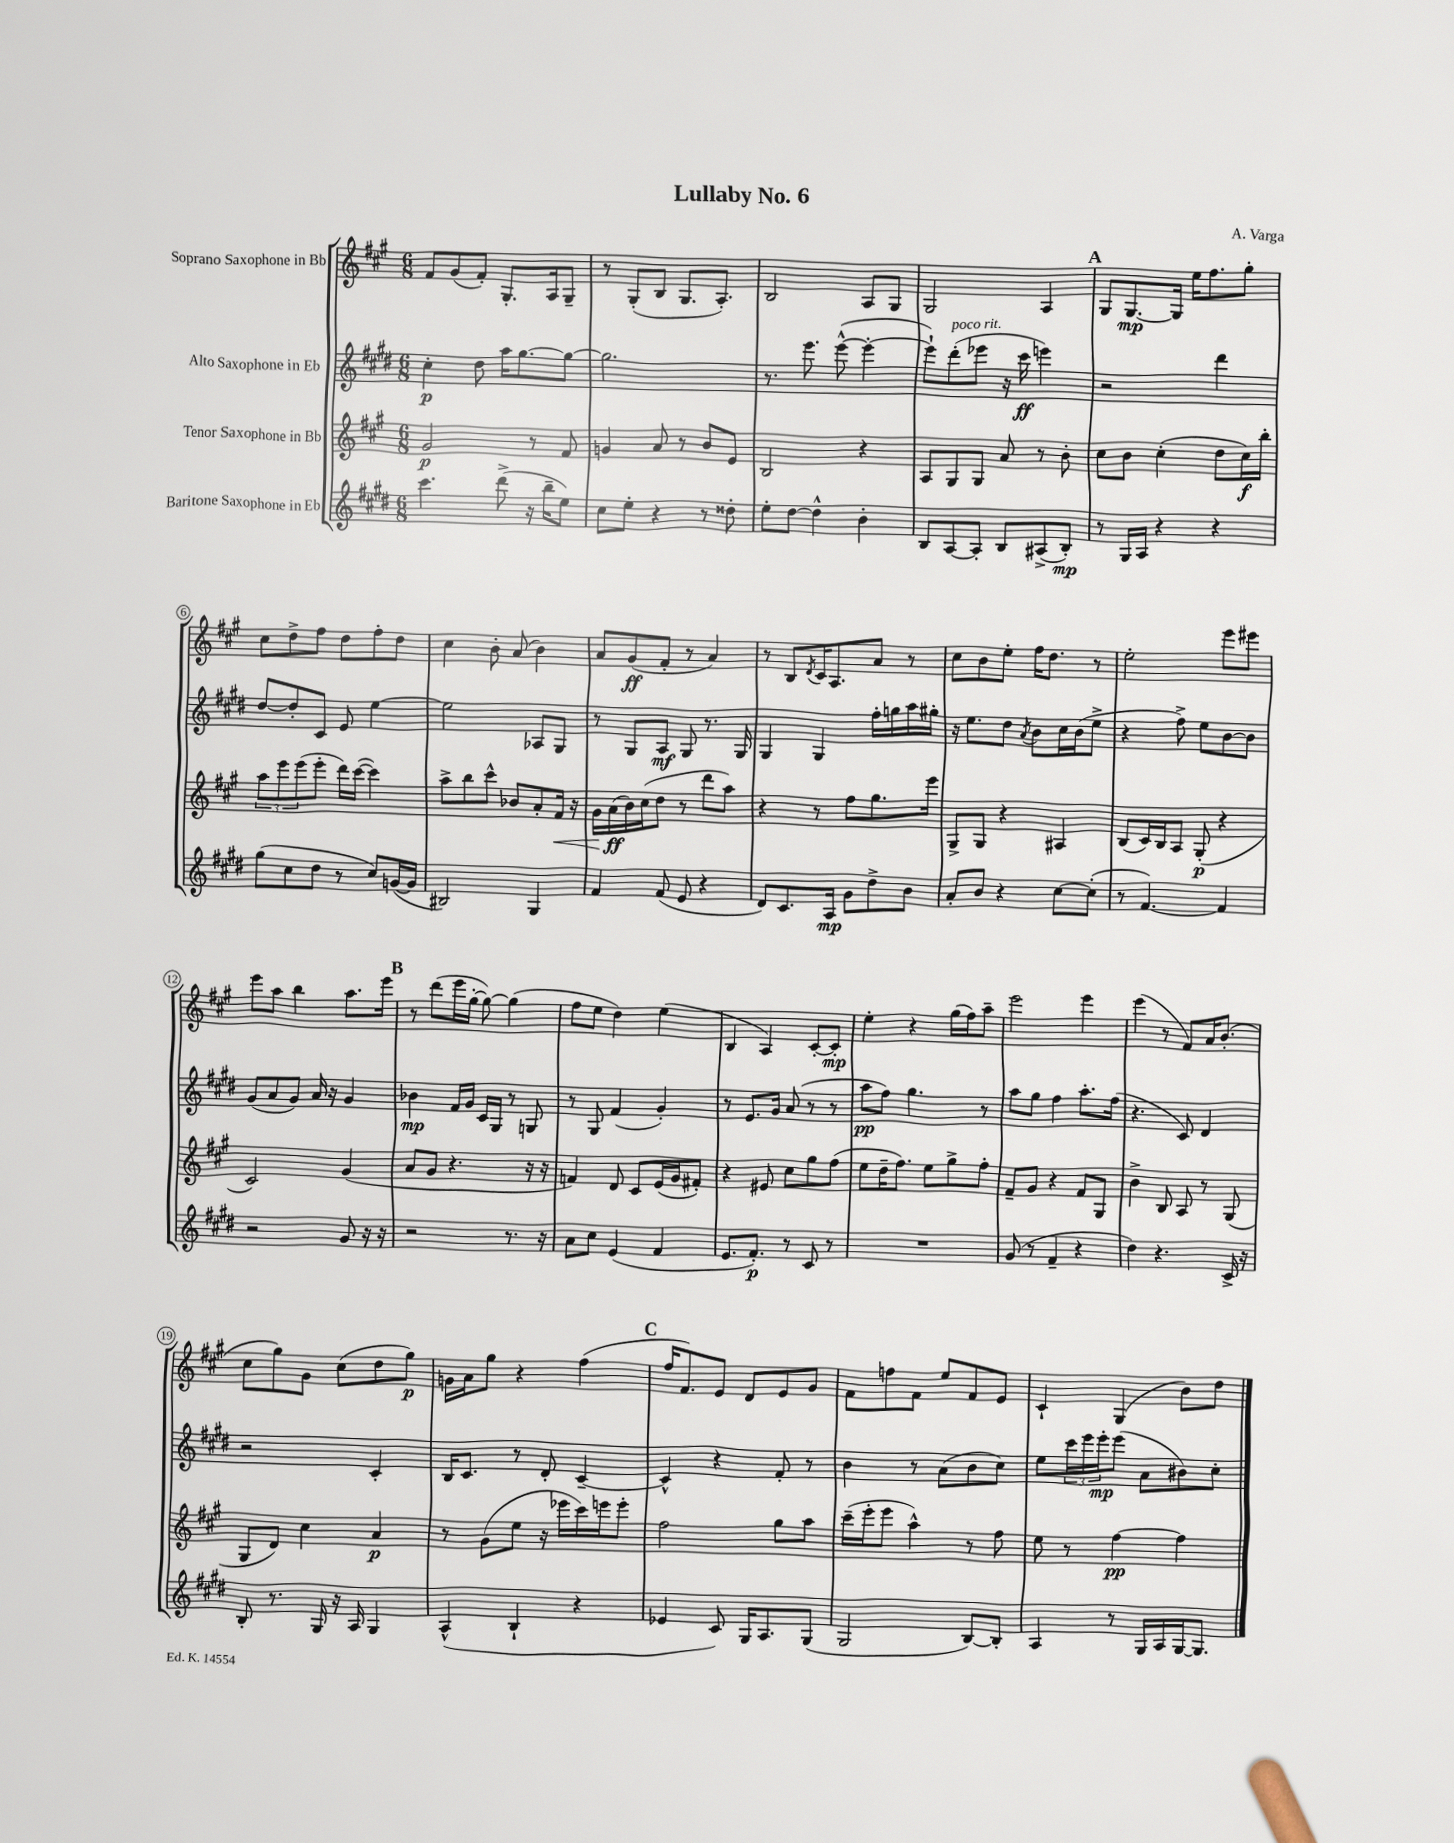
\header { title = "Lullaby No. 6" composer = "A. Varga" }
<<
\new StaffGroup <<
\new Staff = "s0" \with { instrumentName = "Soprano Saxophone in Bb" } {
    \clef treble \key a \major \numericTimeSignature \time 6/8
    fis'8 gis'8( fis'8-.) gis8.-. a16 gis8-- |
    r8 gis8-.( b8 gis8. a8.-.) |
    b2 a8 gis8 |
    gis2 a4 |
    \mark \markup { \bold "A" } gis8 gis8.~\mp gis16 e''16 fis''8. gis''8-. |
    cis''8 d''8-> fis''8 d''8 fis''8-. d''8 |
    cis''4 b'8-. a'8( b'4) |
    a'8 gis'8\ff( fis'8-. r8 a'4) |
    r8 b8 \acciaccatura { d'8 } cis'16 a8. a'8 r8 |
    cis''8 b'8 e''8-. fis''16 d''8. r8 |
    e''2-. e'''8 eis'''8 |
    e'''8 a''8 b''4 a''8. e'''16 |
    \mark \markup { \bold "B" } r8 d'''8( e'''16 gis''16~-. gis''8~) gis''4( |
    fis''8 e''8 d''4) e''4( |
    b4 a4) cis'8~-. cis'8-.\mp |
    e''4-. r4 gis''16( fis''16) a''8-- |
    e'''2 e'''4 |
    e'''4( r8 fis'8) a'16 b'8.-.( |
    cis''8 gis''8) gis'8 cis''8( d''8 gis''8\p) |
    g'16 a'16 gis''8 r4 fis''4( |
    \mark \markup { \bold "C" } fis''16 fis'8.) e'8 d'8 e'8 gis'8 |
    fis'8 f''8 fis'8 e''8 fis'8 e'8 |
    cis'4-! gis4( b'8) d''8 \bar "|." |
}
\new Staff = "s1" \with { instrumentName = "Alto Saxophone in Eb" } {
    \clef treble \key e \major \numericTimeSignature \time 6/8
    cis''4-.\p dis''8 a''16 gis''8.~ gis''8~ |
    gis''2. |
    r8. e'''8. e'''8~-^( e'''4~-. |
    e'''8-!) dis'''8-.^\markup { \italic "poco rit." }( ees'''8 r16 cis'''16\ff e'''4) |
    \mark \markup { \bold "A" } r2 dis'''4 |
    dis''8~ dis''8-. cis'8 e'8 e''4~ |
    e''2 aes8 gis8 |
    r8 gis8 a8\mf gis8 r8. gis16 |
    gis4 gis4 fis''16-. g''16 a''16 gis''16-. |
    r16 e''8. dis''8 \acciaccatura { a'8 } b'8 cis''16 b'16( e''8-> |
    r4 fis''8->) e''8 b'8~ b'8 |
    gis'8( a'8 gis'8) a'16 r16 gis'4 |
    \mark \markup { \bold "B" } bes'4\mp fis'16 gis'16 cis'16 gis16 r8 g8 |
    r8 gis8 fis'4( gis'4-.) |
    r8 e'8. gis'16 a'8( r8 r8 |
    a''8\pp fis''8) gis''4. r8 |
    a''8 gis''8 fis''4 a''8.-. fis''16( |
    r4. cis'8) dis'4 |
    r2 cis'4-. |
    b16 cis'8. r8 dis'8-. cis'4~-- |
    \mark \markup { \bold "C" } cis'4-^ r4 fis'8-. r8 |
    b'4 r8 a'8( b'8 cis''8) |
    e''8 \tuplet 3/2 { cis'''16 e'''16 e'''16-.\mp } e'''8( a'8 bis'8) cis''8-. \bar "|." |
}
\new Staff = "s2" \with { instrumentName = "Tenor Saxophone in Bb" } {
    \clef treble \key a \major \numericTimeSignature \time 6/8
    gis'2\p r8 fis'8 |
    g'4 a'8 r8 b'8 e'8 |
    b2 r4 |
    a8 gis8 gis8 a'8 r8 b'8-. |
    \mark \markup { \bold "A" } cis''8 b'8 cis''4-.( d''8 cis''16\f) b''16-. |
    \tuplet 3/2 { a''8 e'''8 e'''8( } e'''8-. d'''16) cis'''16~( cis'''4) |
    a''8-> b''8 cis'''8-^ bes'8 a'8-. fis'16\< r16 |
    gis'16 a'16\ff\!( b'16) cis''16( d''8 r8 d'''8 a''8) |
    r4 r8 fis''8 gis''8. e'''16 |
    gis8-> gis8 r4 ais4 |
    b8( cis'16) b16 a8 gis8-.\p( r4 |
    cis'2) gis'4( |
    \mark \markup { \bold "B" } a'8 gis'8 r4. r16 r16 |
    f'4) d'8 cis'8 e'16( gis'16 fis'8-.) |
    r4 eis'8 cis''8 gis''8 fis''8( |
    e''8 d''16-- fis''8.) e''8 gis''8-> fis''8-. |
    fis'8-- gis'8 r4 fis'8 gis8 |
    b'4-> b8 a8 r8 gis8( |
    gis8 d'8) cis''4 a'4\p |
    r8 gis'8( e''8 r16 ees'''16 cis'''16) e'''16 e'''8-. |
    \mark \markup { \bold "C" } fis''2 gis''8 a''8 |
    cis'''16--( e'''16-. e'''8 a''4-^) r8 fis''8 |
    e''8 r8 fis''4~\pp fis''4 \bar "|." |
}
\new Staff = "s3" \with { instrumentName = "Baritone Saxophone in Eb" } {
    \clef treble \key e \major \numericTimeSignature \time 6/8
    cis'''4. dis'''8->( r16 b''16-- e''8) |
    cis''8 e''8-. r4 r8 disis''8-. |
    e''8-. dis''8~ dis''4-^ b'4-. |
    b8 a8~ a8-. b8 ais8->( b8-.\mp) |
    \mark \markup { \bold "A" } r8 gis16 a16 r4 r4 |
    gis''8( cis''8 dis''8 r8 cis''8) g'16~( g'16 |
    bis2) gis4 |
    fis'4 fis'8( e'8 r4 |
    dis'8) cis'8. a16\mp gis'8 dis''8-> b'8 |
    a'8-. b'8 r4 cis''8~ cis''8-.( |
    r8 fis'4.~) fis'4 |
    r2 gis'8 r16 r16 |
    \mark \markup { \bold "B" } r2 r8. r16 |
    a'8 cis''8 e'4( fis'4 |
    e'8. fis'8.-.\p) r8 cis'8 r8 |
    R2. |
    gis'8( r8 fis'4-- r4 |
    dis''4) r4. cis'16-> r16 |
    b8-. r8. gis16 r16 a16 gis4 |
    a4-^( b4-! r4 |
    \mark \markup { \bold "C" } ees'4 cis'8) gis16 a8. gis8( |
    gis2 b8~) b8-. |
    a4 r8 gis16 a16 gis16~ gis8. \bar "|." |
}
>>
>>
\layout { \context { \Score \override BarNumber.stencil = #(make-stencil-circler 0.1 0.3 ly:text-interface::print) } }
